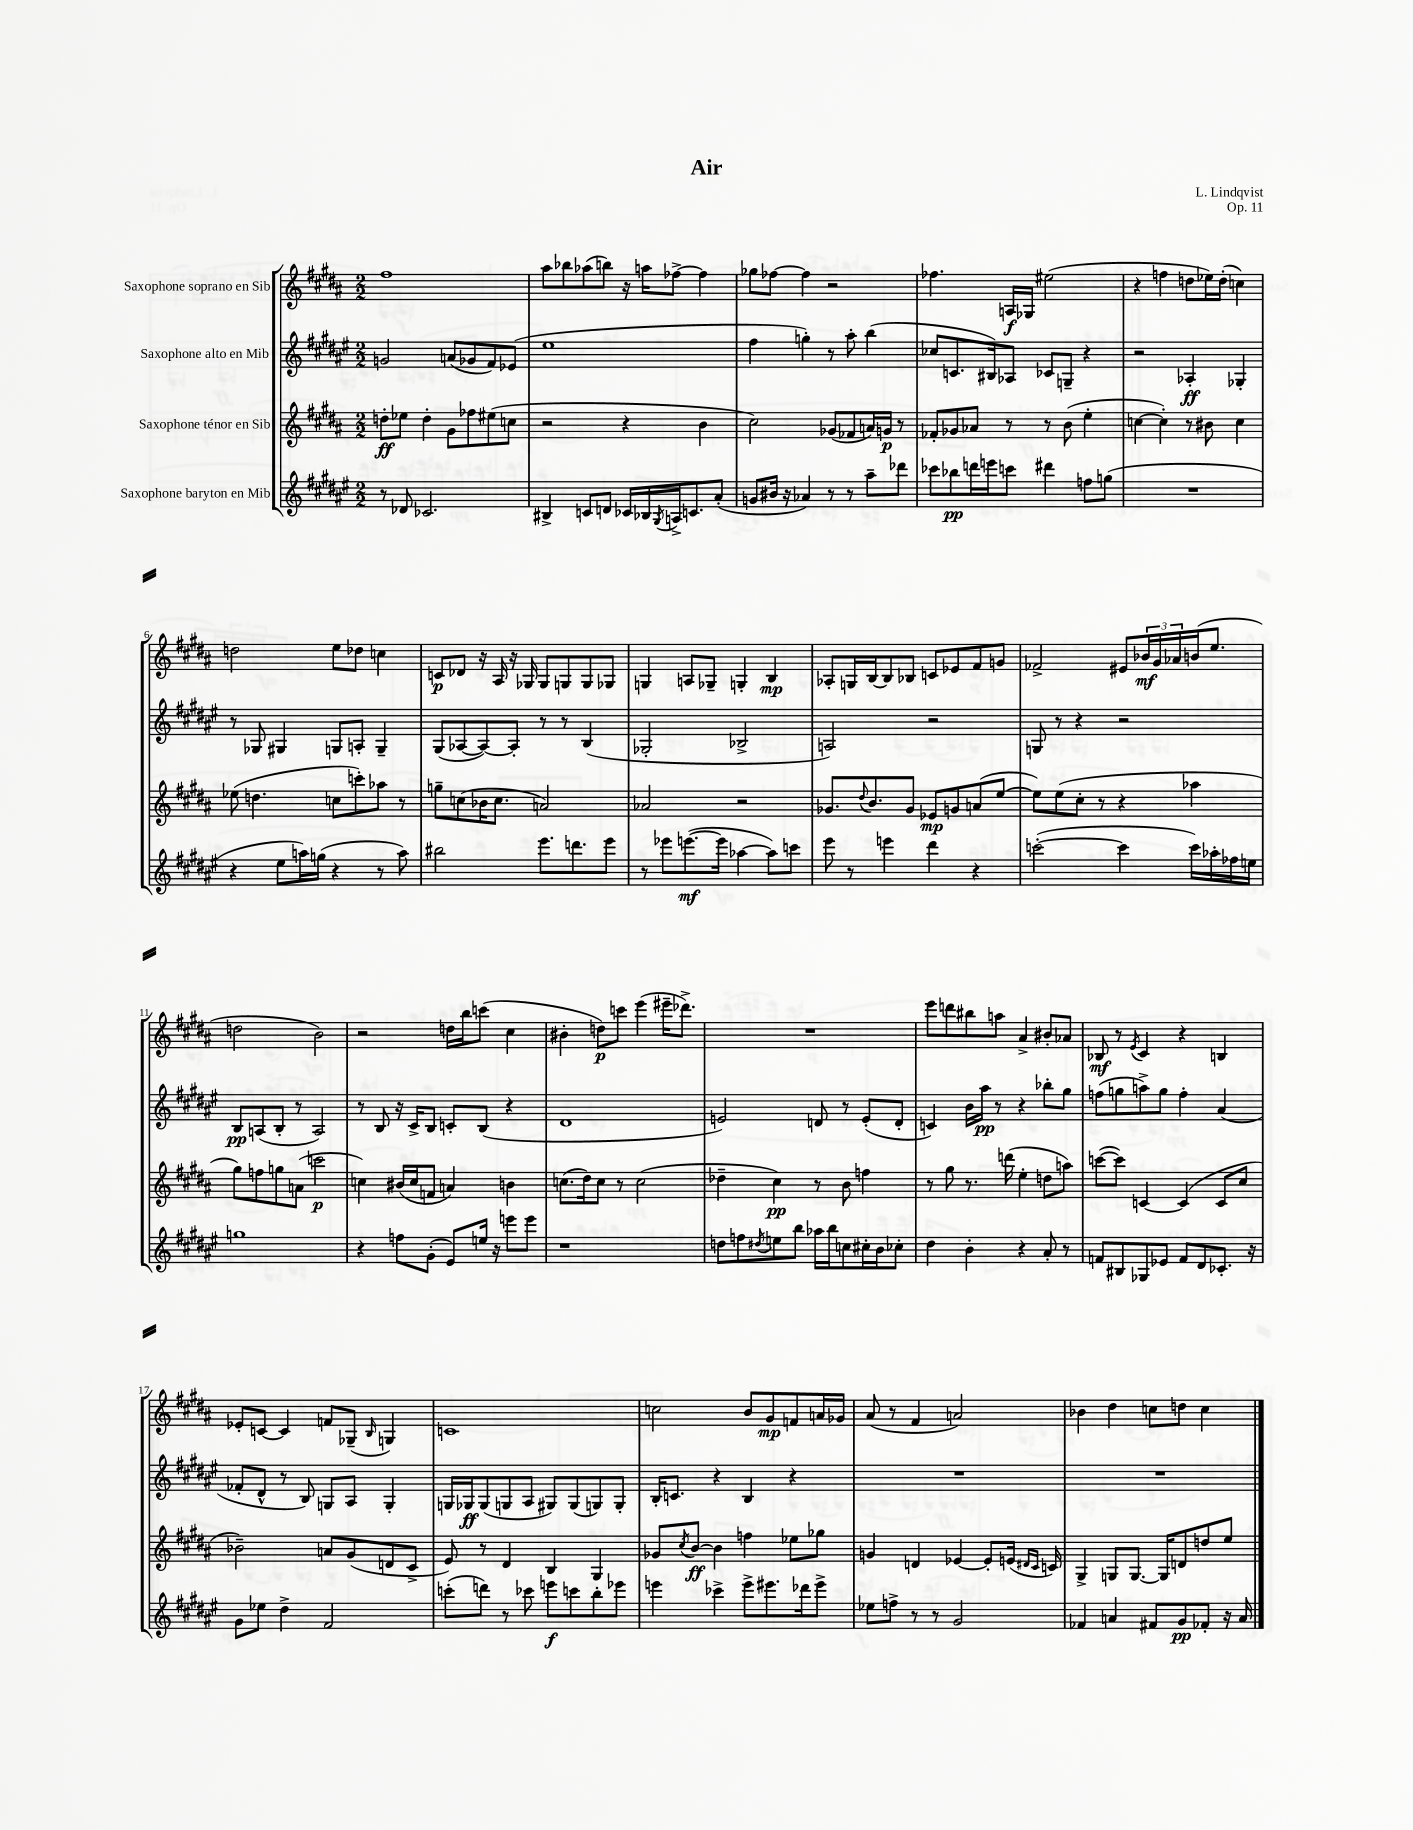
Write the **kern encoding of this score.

**kern	**dynam	**kern	**dynam	**kern	**dynam	**kern	**dynam
*part4	*part4	*part3	*part3	*part2	*part2	*part1	*part1
*staff4	*staff4	*staff3	*staff3	*staff2	*staff2	*staff1	*staff1
*I"Saxophone baryton en Mib	*	*I"Saxophone ténor en Sib	*	*I"Saxophone alto en Mib	*	*I"Saxophone soprano en Sib	*
*clefG2	*	*clefG2	*	*clefG2	*	*clefG2	*
*k[f#c#g#d#a#e#]	*	*k[f#c#g#d#a#]	*	*k[f#c#g#d#a#e#]	*	*k[f#c#g#d#a#]	*
*M2/2	*	*M2/2	*	*M2/2	*	*M2/2	*
=1	=1	=1	=1	=1	=1	=1	=1
8r	.	8ddn'\L	ff	2gn/	.	1ff#	.
8d-X/	.	8ee-X\J	.	.	.	.	.
2.c-X/	.	4dd'\	.	.	.	.	.
.	.	8g#\L	.	(8an/L	.	.	.
.	.	8ff-X\	.	8g-X/	.	.	.
.	.	(8ee#X\	.	8f#/)	.	.	.
.	.	8ccn\J	.	(8e-X/J	.	.	.
=2	=2	=2	=2	=2	=2	=2	=2
4B#X^/	.	2r	.	1ee#	.	8aa#\L	.
.	.	.	.	.	.	8bb-X\	.
8cn/L	.	.	.	.	.	(8aa-X\	.
8dn/J	.	.	.	.	.	8bbn\J)	.
16c-X/LL	.	4r	.	.	.	16r	.
16B-X/	.	.	.	.	.	16aan\KL	.
8qG#/	.	.	.	.	.	.	.
16An^/J	.	.	.	.	.	[8ff-X^\J	.
8.cn/	.	.	.	.	.	.	.
.	.	4b\	.	.	.	4ff-\]	.
(8a#'/J	.	.	.	.	.	.	.
=3	=3	=3	=3	=3	=3	=3	=3
8gn/L	.	2cc#\)	.	4ff#\	.	8gg-X\L	.
16b#X/Jk	.	.	.	.	.	[8ff-X\J	.
16r	.	.	.	.	.	.	.
4a-X/)	.	.	.	4ggn'\)	.	4ff-\]	.
8r	.	(8g-X/L	.	8r	.	2r	.
8r	.	8f-X/	.	8aa#'\	.	.	.
8aa#~\L	.	16an/L)	.	(4bb\	.	.	.
.	.	16gn/JJ	p	.	.	.	.
8ddd-X\J	.	8r	.	.	.	.	.
=4	=4	=4	=4	=4	=4	=4	=4
8ccc-X\L	.	8f-X'/L	.	8cc-X/L	.	4.ff-X\	.
8bb-X\	pp	8g-X/	.	8.cn/	.	.	.
16dddn\L	.	8a-X/J	.	.	.	.	.
16eeen\J	.	.	.	16B#X/k)	.	.	.
8cccn\J	.	8r	.	8A-X/J	.	16An/LL	f
.	.	.	.	.	.	16G-X/JJ	.
4ddd#X\	.	8r	.	8c-X/L	.	(2ee#X\	.
.	.	(8b\	.	8Gn~/J	.	.	.
8ffn\L	.	4ee'\	.	4r	.	.	.
(8ggn\J	.	.	.	.	.	.	.
=5	=5	=5	=5	=5	=5	=5	=5
1r	.	[4ccn\	.	2r	.	4r	.
.	.	4cc'\])	.	.	.	4ffn\	.
.	.	8r	.	4A-X'/	ff	8ddn\L	.
.	.	8b#X\	.	.	.	16ee-X\L)	.
.	.	.	.	.	.	(16dd'\JJ	.
.	.	4cc\	.	4G-X'/	.	4ccn\)	.
!!LO:LB:g=z
=6	=6	=6	=6	=6	=6	=6	=6
4r	.	(8ee-X\	.	8r	.	2ddn\	.
.	.	4.ddn\	.	8G-X/	.	.	.
8ee#\L	.	.	.	4G#X/	.	.	.
16aan\L)	.	.	.	.	.	.	.
(16ggn\JJ	.	.	.	.	.	.	.
4r	.	8ccn\L	.	8Gn/L	.	8ee\L	.
.	.	8cccn'\)	.	8An'/J	.	8dd-X\J	.
8r	.	8aa-X\J	.	4G~/	.	4ccn\	.
8aa\)	.	8r	.	.	.	.	.
=7	=7	=7	=7	=7	=7	=7	=7
2bb#X\	.	8ggn~\L	.	(8G#/L	.	8cn/L	p
.	.	(8ccn\	.	[8A-X/	.	8d-X/J	.
.	.	16b-X\K	.	8A-/_)	.	16r	.
.	.	8.cc\J	.	.	.	16A#/	.
.	.	.	.	8A-'/J]	.	16r	.
.	.	.	.	.	.	16G-X/	.
8.eee#\L	.	2an/)	.	8r	.	8G-/L	.
.	.	.	.	8r	.	8Gn/	.
8.dddn\	.	.	.	.	.	.	.
.	.	.	.	(4B/	.	8G/	.
8eee#\J	.	.	.	.	.	8G-X/J	.
=8	=8	=8	=8	=8	=8	=8	=8
8r	.	2a-X/	.	2G-X'/	.	4Gn/	.
8eee-X\L	.	.	.	.	.	.	.
([8.eeen\	mf	.	.	.	.	8An/L	.
.	.	.	.	.	.	8G-X~/J	.
16eee\Jk]	.	.	.	.	.	.	.
[4aa-X\	.	2r	.	2B-X^/	.	4Gn'/	.
8aa-\L])	.	.	.	.	.	4B/	mp
8cccn\J	.	.	.	.	.	.	.
=9	=9	=9	=9	=9	=9	=9	=9
8eee#\	.	8.g-X/L	.	2An/)	.	8A-X'/L	.
8r	.	.	.	.	.	16Gn/L	.
.	.	8qqdd#/	.	.	.	.	.
.	.	8.b/	.	.	.	[16B/J	.
4eeen\	.	.	.	.	.	8B/]	.
.	.	8g-/J	.	.	.	8B-X/J	.
4ddd#\	.	8e-X/L	mp	2r	.	8cn/L	.
.	.	8gn/	.	.	.	8e-X/	.
4r	.	(8an/	.	.	.	8f#/	.
.	.	[8ee/J	.	.	.	8gn/J	.
=10	=10	=10	=10	=10	=10	=10	=10
([2cccn'\	.	8ee\L])	.	8Gn/	.	2f-X^/	.
.	.	(8ee\	.	8r	.	.	.
.	.	8cc#'\J	.	4r	.	.	.
.	.	8r	.	.	.	.	.
4ccc\]	.	4r	.	2r	.	8e#X/L	.
.	.	.	.	.	.	24b-X/L	mf
.	.	.	.	.	.	24g#/	.
.	.	.	.	.	.	24a-X/	.
16ccc\LL)	.	4aa-X\	.	.	.	(16bn/J	.
16aa-X'\	.	.	.	.	.	8.ee/J	.
16ff-X\	.	.	.	.	.	.	.
16een\JJ	.	.	.	.	.	.	.
!!LO:LB:g=z
=11	=11	=11	=11	=11	=11	=11	=11
1ggn	.	8gg#\L)	.	8B/L	pp	2ddn\	.
.	.	8ffn\	.	(8An/	.	.	.
.	.	8ggn\	.	8B'/J	.	.	.
.	.	(8an\J	.	8r	.	.	.
.	.	2cccn\	p	2A/)	.	2b\)	.
=12	=12	=12	=12	=12	=12	=12	=12
4r	.	4ccn\)	.	8r	.	2r	.
.	.	.	.	8B/	.	.	.
8ffn\L	.	(16b#X/LL	.	16r	.	.	.
.	.	16cc/J	.	16c#^/KL	.	.	.
(8g#'\J	.	8fn/J	.	8B/J	.	.	.
8e#/L)	.	4an/)	.	8cn'/L	.	16ddn\LL	.
.	.	.	.	.	.	16bb\J	.
16een/Jk	.	.	.	(8B/J	.	(8cccn\J	.
16r	.	.	.	.	.	.	.
8eeen\L	.	4bn\	.	4r	.	4cc#\	.
8eee\J	.	.	.	.	.	.	.
=13	=13	=13	=13	=13	=13	=13	=13
1r	.	(8.ccn\L	.	1d#	.	4b#X'\	.
.	.	16dd#\k)	.	.	.	.	.
.	.	8cc\J	.	.	.	8ddn\L)	p
.	.	8r	.	.	.	8cccn\J	.
.	.	(2cc\	.	.	.	(4eee\	.
.	.	.	.	.	.	16eee#X~\KL	.
.	.	.	.	.	.	8.ddd-X^\J)	.
=14	=14	=14	=14	=14	=14	=14	=14
8ddn\L	.	4dd-X~\	.	2en/)	.	1r	.
8ffn\	.	.	.	.	.	.	.
8qdd#X/	.	.	.	.	.	.	.
8een\	.	4cc#\)	pp	.	.	.	.
8bb\J	.	.	.	.	.	.	.
16aa-X\LL	.	8r	.	8dn/	.	.	.
16bb\J	.	.	.	.	.	.	.
8ccn\	.	8b\	.	8r	.	.	.
16cc#X'\L	.	4ffn\	.	(8e'/L	.	.	.
16b\J	.	.	.	.	.	.	.
8cc-X'\J	.	.	.	8d'/J	.	.	.
=15	=15	=15	=15	=15	=15	=15	=15
4dd#\	.	8r	.	4cn/)	.	8eee\L	.
.	.	8gg#\	.	.	.	8dddn\	.
4b'\	.	8.r	.	16b\LL	.	8bb#X\	.
.	.	.	.	16aa#\JJ	pp	.	.
.	.	.	.	8r	.	8aan\J	.
.	.	(16dddn\	.	.	.	.	.
4r	.	4ee'\	.	4r	.	4a#^/	.
8a#'/	.	8ddn\L	.	8bb-X'\L	.	8b#X'/L	.
8r	.	8aan\J)	.	8gg#\J	.	8a-X/J	.
=16	=16	=16	=16	=16	=16	=16	=16
8fn/L	.	([8cccn\L	.	(8ffn\L	.	8B-X/	mf
8B#X/	.	8ccc\J])	.	8ggn\	.	8r	.
.	.	.	.	.	.	8qe/	.
8G-X/	.	[4cn/	.	8aan^\)	.	4c#/	.
8e-X/J	.	.	.	8gg\J	.	.	.
8f/L	.	(4c/]	.	4ff'\	.	4r	.
8d#/	.	.	.	.	.	.	.
8.c-X'/J	.	8c/L	.	(4a#/	.	4Bn/	.
.	.	8cc#/J	.	.	.	.	.
16r	.	.	.	.	.	.	.
!!LO:LB:g=z
=17	=17	=17	=17	=17	=17	=17	=17
8g#\L	.	2b-X~\)	.	8f-X'/L	.	8e-X'/L	.
8ee-X\J	.	.	.	8d#^^/J	.	[8cn/J	.
4dd#^\	.	.	.	8r	.	4c/]	.
.	.	.	.	8B/)	.	.	.
2f#/	.	8an/L	.	8Gn/L	.	8fn/L	.
.	.	(8g#/	.	8A#/J	.	(8G-X~/J	.
.	.	.	.	.	.	16qqB/	.
.	.	8dn/	.	4G'/	.	4Gn/)	.
.	.	8c#^/J	.	.	.	.	.
=18	=18	=18	=18	=18	=18	=18	=18
(8cccn'\L	.	8e/)	.	16Gn/LL	.	1cn	.
.	.	.	.	16G-X/J	ff	.	.
8dddn\J)	.	8r	.	(8G-/	.	.	.
8r	.	4d#/	.	8Gn/	.	.	.
8ccc-X\	.	.	.	8A#/J	.	.	.
8eeen\L	f	4B/	.	8G#X/L)	.	.	.
8cccn\	.	.	.	(8G#/	.	.	.
8bb'\	.	4G#/	.	8Gn/)	.	.	.
8eee-X\J	.	.	.	8G'/J	.	.	.
=19	=19	=19	=19	=19	=19	=19	=19
4eeen\	.	8g-X/L	.	16B'/KL	.	2ccn\	.
.	.	.	.	8.cn/J	.	.	.
.	.	8qcc#/	.	.	.	.	.
.	.	[8b/J	ff	.	.	.	.
4ccc-X^\	.	4b\]	.	4r	.	.	.
8eee^\L	.	4ffn\	.	4B/	.	8b/L	.
8.eee#X\	.	.	.	.	.	8g#/	mp
.	.	8ee-X\L	.	4r	.	8fn/	.
16ddd-X\k	.	.	.	.	.	.	.
8eee#^\J	.	8gg-X\J	.	.	.	16an/L	.
.	.	.	.	.	.	16g-X/JJ	.
=20	=20	=20	=20	=20	=20	=20	=20
8ee-X\L	.	4gn/	.	1r	.	(8a#/	.
8ffn^\J	.	.	.	.	.	8r	.
8r	.	4dn/	.	.	.	4f#/	.
8r	.	.	.	.	.	.	.
2g#/	.	[4e-X/	.	.	.	2an/)	.
.	.	8e-'/L]	.	.	.	.	.
.	.	(16en/Jk	.	.	.	.	.
.	.	16qqd#X/LL	.	.	.	.	.
.	.	16qqc#/JJ	.	.	.	.	.
.	.	16cn/)	.	.	.	.	.
=21	=21	=21	=21	=21	=21	=21	=21
4f-X/	.	4G#^/	.	1r	.	4b-X\	.
4an/	.	8Gn/L	.	.	.	4dd#\	.
.	.	[8.G/J	.	.	.	.	.
8f#X/L	.	.	.	.	.	8ccn\L	.
.	.	16G/KL]	.	.	.	.	.
8g#/	pp	8dn/	.	.	.	8ddn\J	.
8f-X'/J	.	8ddn/	.	.	.	4cc\	.
16r	.	8ee/J	.	.	.	.	.
16a/	.	.	.	.	.	.	.
==	==	==	==	==	==	==	==
*-	*-	*-	*-	*-	*-	*-	*-
